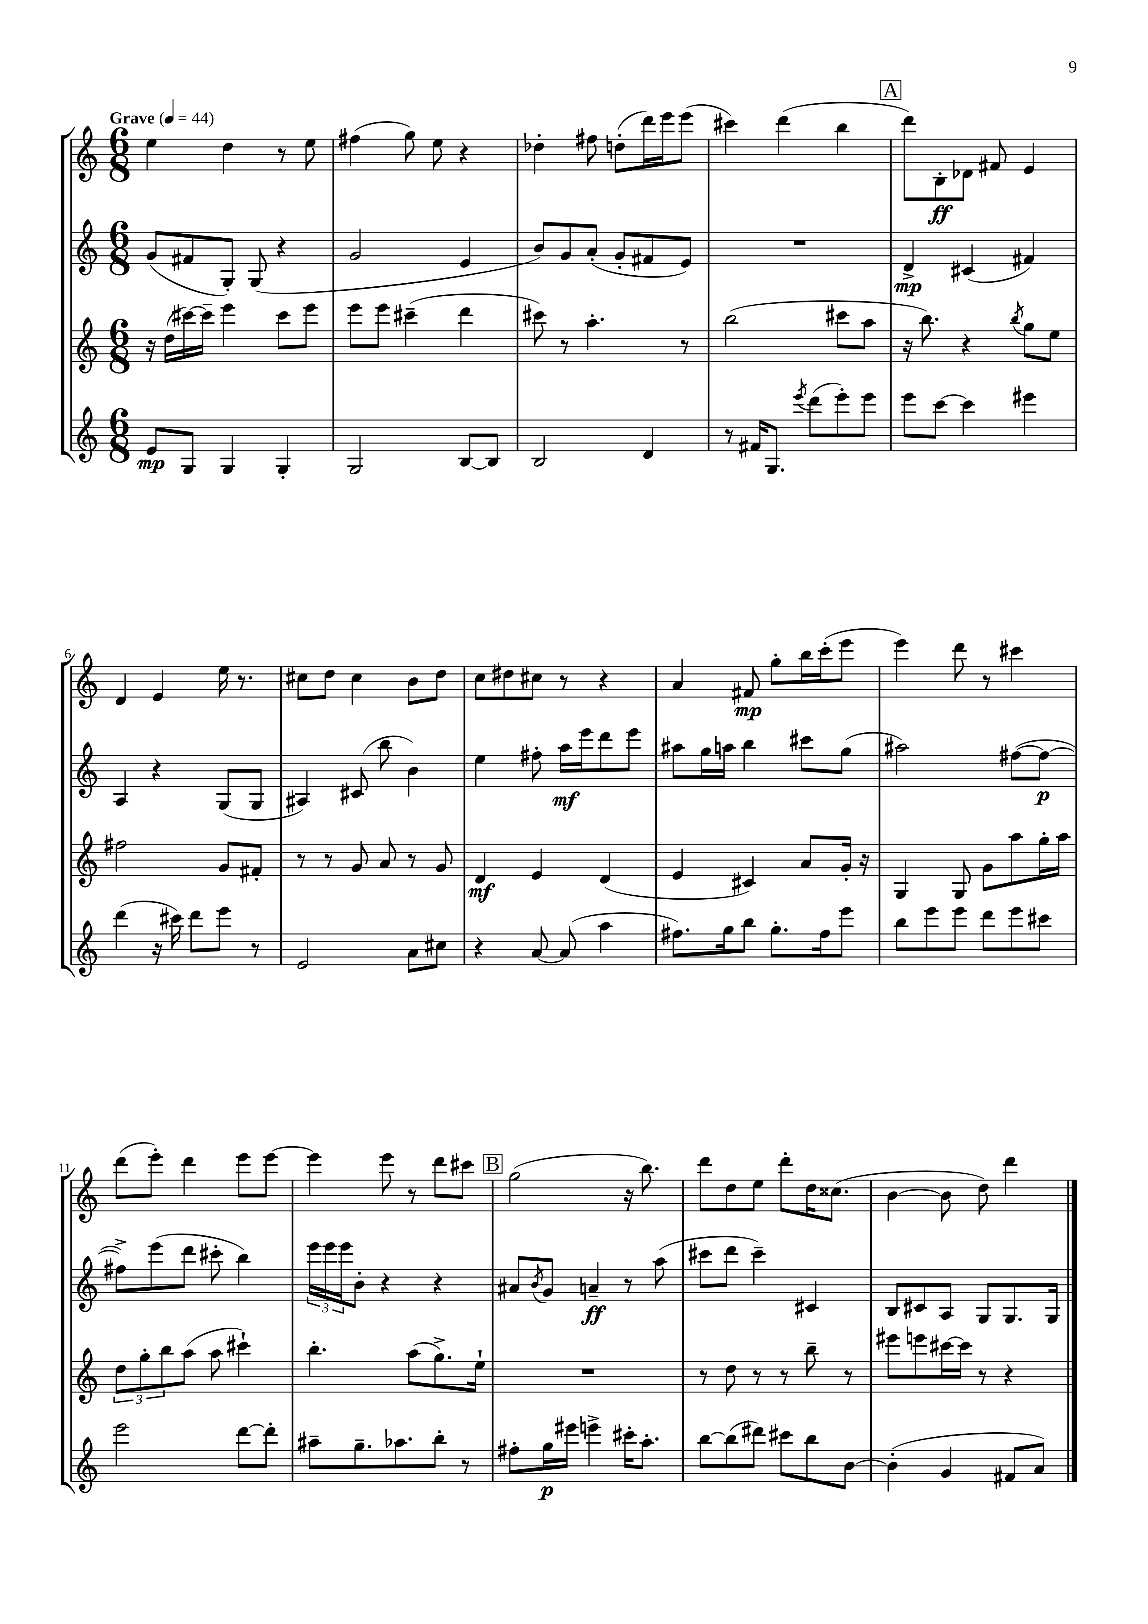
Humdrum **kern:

**kern	**dynam	**kern	**dynam	**kern	**dynam	**kern	**dynam
*part4	*part4	*part3	*part3	*part2	*part2	*part1	*part1
*staff4	*staff4	*staff3	*staff3	*staff2	*staff2	*staff1	*staff1
*clefG2	*	*clefG2	*	*clefG2	*	*clefG2	*
*k[]	*	*k[]	*	*k[]	*	*k[]	*
*M6/8	*	*M6/8	*	*M6/8	*	*M6/8	*
*MM44	*	*MM44	*	*MM44	*	*MM44	*
=1	=1	=1	=1	=1	=1	=1	=1
!	!	!	!	!	!	!LO:TX:a:B:t=Grave	!
8e/L	mp	16r	.	(8g/L	.	4ee\	.
.	.	(16dd\LL	.	.	.	.	.
8G/J	.	[16ccc#X\)	.	8f#X/	.	.	.
.	.	16ccc#~\JJ]	.	.	.	.	.
4G/	.	4eee\	.	8G'/J)	.	4dd\	.
.	.	.	.	(8G/	.	.	.
4G'/	.	8ccc#\L	.	4r	.	8r	.
.	.	8eee\J	.	.	.	8ee\	.
=2	=2	=2	=2	=2	=2	=2	=2
2G/	.	8eee\L	.	2g/	.	(4ff#X\	.
.	.	8eee\J	.	.	.	.	.
.	.	(4ccc#X~\	.	.	.	8gg\)	.
.	.	.	.	.	.	8ee\	.
[8B/L	.	4ddd\	.	4e/	.	4r	.
8B/J]	.	.	.	.	.	.	.
=3	=3	=3	=3	=3	=3	=3	=3
2B/	.	8ccc#X\)	.	8b/L)	.	4dd-X'\	.
.	.	8r	.	8g/	.	.	.
.	.	4.aa'\	.	(8a'/J	.	8ff#X\	.
.	.	.	.	8g'/L	.	(8ddn'\L	.
4d/	.	.	.	8f#X/	.	16ddd\L)	.
.	.	.	.	.	.	16eee\J	.
.	.	8r	.	8e/J)	.	(8eee\J	.
=4	=4	=4	=4	=4	=4	=4	=4
8r	.	(2bb\	.	2.r	.	4ccc#X\)	.
16f#X/KL	.	.	.	.	.	.	.
8.G/J	.	.	.	.	.	.	.
.	.	.	.	.	.	(4ddd\	.
8qeee/	.	.	.	.	.	.	.
(8ddd\L	.	.	.	.	.	.	.
8eee'\)	.	8ccc#X\L	.	.	.	4bb\	.
8eee\J	.	8aa\J	.	.	.	.	.
!!LO:REH:place=s1:t=A
=5	=5	=5	=5	=5	=5	=5	=5
8eee\L	.	16r	.	4d^/	mp	8ddd\L)	.
.	.	8.bb\)	.	.	.	.	.
[8ccc\J	.	.	.	.	.	8B'\	ff
4ccc\]	.	4r	.	(4c#X/	.	8d-X\J	.
.	.	.	.	.	.	8f#X/	.
.	.	8qbb/	.	.	.	.	.
4eee#X\	.	8gg\L	.	4f#X/)	.	4e/	.
.	.	8ee\J	.	.	.	.	.
!!LO:LB:g=z
=6	=6	=6	=6	=6	=6	=6	=6
(4ddd\	.	2ff#X\	.	4A/	.	4d/	.
16r	.	.	.	4r	.	4e/	.
16ccc#X\)	.	.	.	.	.	.	.
8ddd\L	.	.	.	.	.	.	.
8eee\J	.	8g/L	.	(8G/L	.	16ee\	.
.	.	.	.	.	.	8.r	.
8r	.	8f#X'/J	.	8G/J	.	.	.
=7	=7	=7	=7	=7	=7	=7	=7
2e/	.	8r	.	4A#X/)	.	8cc#X\L	.
.	.	8r	.	.	.	8dd\J	.
.	.	8g/	.	(8c#X/	.	4cc#\	.
.	.	8a/	.	8bb\	.	.	.
8a\L	.	8r	.	4b\)	.	8b\L	.
8cc#X\J	.	8g/	.	.	.	8dd\J	.
=8	=8	=8	=8	=8	=8	=8	=8
4r	.	4d/	mf	4ee\	.	8cc\L	.
.	.	.	.	.	.	8dd#X\	.
[8a/	.	4e/	.	8ff#X'\	.	8cc#X\J	.
(8a/]	.	.	.	16aa\LL	mf	8r	.
.	.	.	.	16eee\J	.	.	.
4aa\	.	(4d/	.	8ddd\	.	4r	.
.	.	.	.	8eee\J	.	.	.
=9	=9	=9	=9	=9	=9	=9	=9
8.ff#X\L)	.	4e/	.	8aa#X\L	.	4a/	.
.	.	.	.	16gg\L	.	.	.
16gg\k	.	.	.	16aan\JJ	.	.	.
8bb\J	.	4c#X/)	.	4bb\	.	8f#X/	mp
8.gg'\L	.	.	.	.	.	8gg'\L	.
.	.	8a/L	.	8ccc#X\L	.	16bb\L	.
16ff#\k	.	.	.	.	.	(16ccc'\J	.
8eee\J	.	16g'/Jk	.	(8gg\J	.	8eee\J	.
.	.	16r	.	.	.	.	.
=10	=10	=10	=10	=10	=10	=10	=10
8bb\L	.	4G/	.	2aa#X\)	.	4eee\)	.
8eee\	.	.	.	.	.	.	.
8eee\J	.	8G/	.	.	.	8ddd\	.
8ddd\L	.	8g\L	.	.	.	8r	.
8eee\	.	8aa\	.	([8ff#X\L	.	4ccc#X\	.
8ccc#X\J	.	16gg'\L	.	8ff#\J_	p	.	.
.	.	16aa\JJ	.	.	.	.	.
!!LO:LB:g=z
=11	=11	=11	=11	=11	=11	=11	=11
2eee\	.	12dd\L	.	8ff#X^\L])	.	(8ddd\L	.
.	.	12gg'\	.	.	.	.	.
.	.	.	.	(8eee\	.	8eee'\J)	.
.	.	12bb\	.	.	.	.	.
.	.	(8aa\J	.	8ddd\J	.	4ddd\	.
.	.	8aa\	.	8ccc#X'\	.	.	.
[8ddd\L	.	4ccc#X`\)	.	4bb\)	.	8eee\L	.
8ddd'\J]	.	.	.	.	.	[8eee\J	.
=12	=12	=12	=12	=12	=12	=12	=12
8aa#X~\L	.	4.bb'\	.	24eee\LL	.	4eee\]	.
.	.	.	.	24eee\	.	.	.
.	.	.	.	24eee\J	.	.	.
8.gg~\	.	.	.	8b'\J	.	.	.
.	.	.	.	4r	.	8eee\	.
8.aa-X\	.	.	.	.	.	.	.
.	.	(8aa\L	.	.	.	8r	.
8bb'\J	.	8.gg^\)	.	4r	.	8ddd\L	.
8r	.	.	.	.	.	8ccc#X\J	.
.	.	16ee`\Jk	.	.	.	.	.
!!LO:REH:place=s1:t=B
=13	=13	=13	=13	=13	=13	=13	=13
8ff#X'\L	.	2.r	.	8a#X/L	.	(2gg\	.
.	.	.	.	8qb/	.	.	.
16gg\L	p	.	.	8g/J	.	.	.
16eee#X\JJ	.	.	.	.	.	.	.
4eeen^\	.	.	.	4an~/	ff	.	.
16ccc#X'\KL	.	.	.	8r	.	16r	.
8.aa'\J	.	.	.	.	.	8.bb\)	.
.	.	.	.	(8aa\	.	.	.
=14	=14	=14	=14	=14	=14	=14	=14
[8bb\L	.	8r	.	8ccc#X\L	.	8ddd\L	.
(8bb\]	.	8dd\	.	8ddd\J	.	8dd\	.
8ddd#X\J)	.	8r	.	4ccc#~\)	.	8ee\J	.
8ccc#X\L	.	8r	.	.	.	8ddd'\L	.
8bb\	.	8bb~\	.	4c#X/	.	16dd\K	.
.	.	.	.	.	.	(8.cc##X\J	.
[8b\J	.	8r	.	.	.	.	.
=15	=15	=15	=15	=15	=15	=15	=15
(4b'\]	.	8eee#X\L	.	8B/L	.	[4b\	.
.	.	8eeen\	.	8c#X/	.	.	.
4g/	.	[16ccc#X\L	.	8A/J	.	8b\]	.
.	.	16ccc#\JJ]	.	.	.	.	.
.	.	8r	.	8G/L	.	8dd\)	.
8f#X/L	.	4r	.	8.G/	.	4ddd\	.
8a/J)	.	.	.	.	.	.	.
.	.	.	.	16G/Jk	.	.	.
==	==	==	==	==	==	==	==
*-	*-	*-	*-	*-	*-	*-	*-
